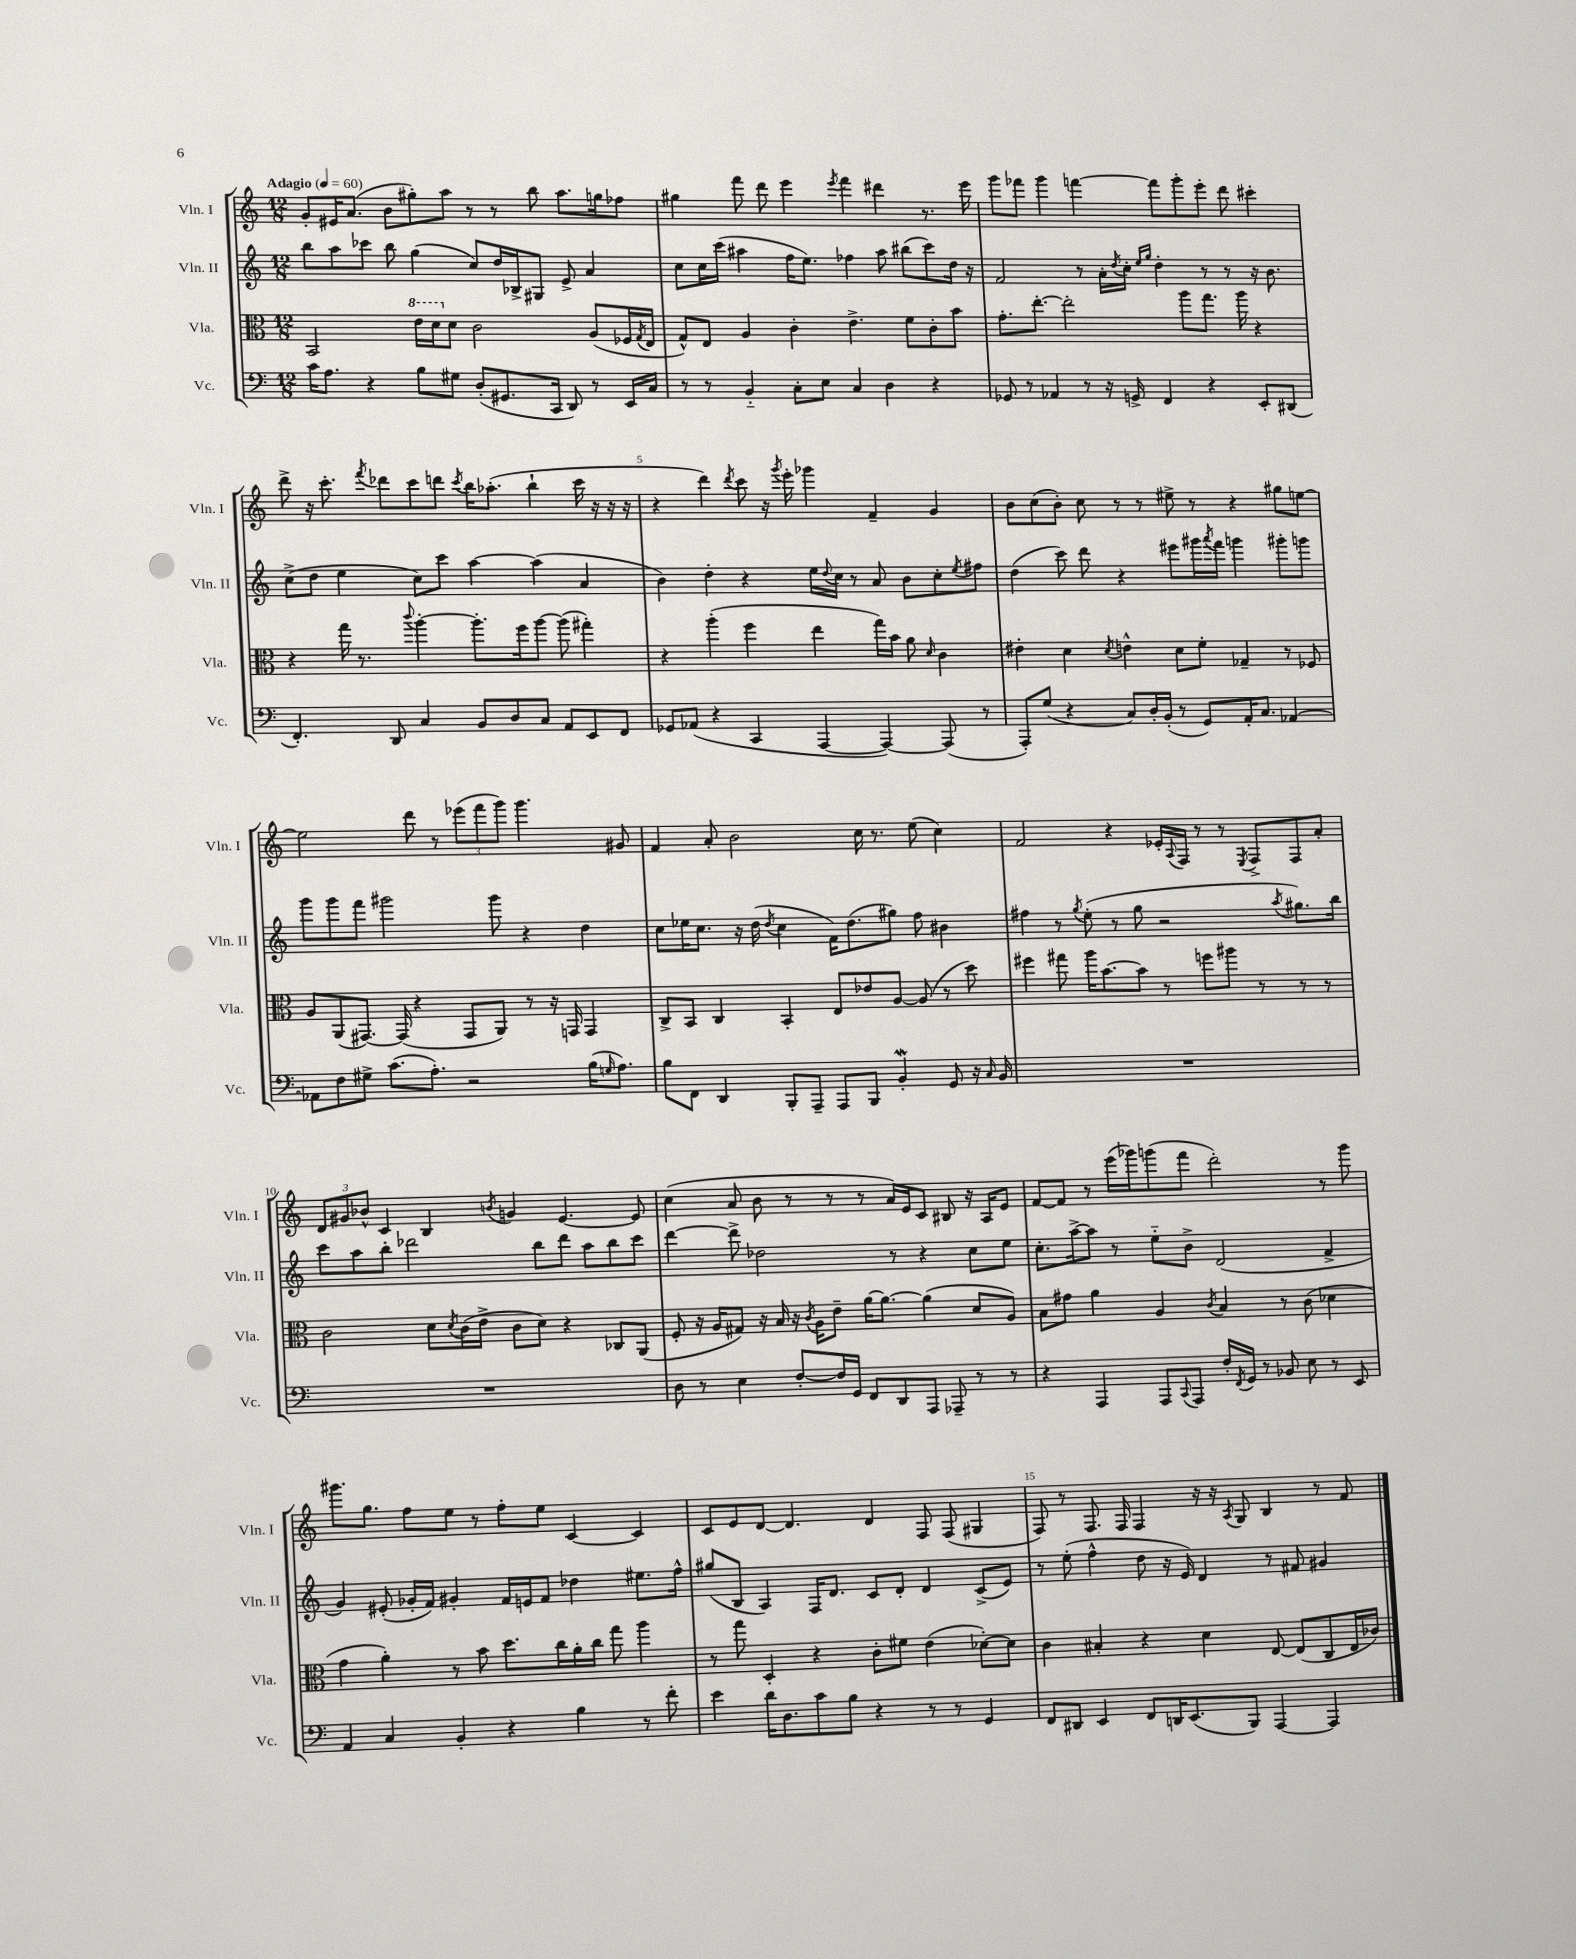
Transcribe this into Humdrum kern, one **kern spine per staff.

**kern	**kern	**kern	**kern
*staff4	*staff3	*staff2	*staff1
*clefF4	*clefC3	*clefG2	*clefG2
*k[]	*k[]	*k[]	*k[]
*M12/8	*M12/8	*M12/8	*M12/8
*MM60	*MM60	*MM60	*MM60
16c\LK	2BB/	8bb\L	8g'/L
8.A\J	.	.	.
.	.	8aa\	16e#/K
.	.	.	(8.a/J
4r	.	8ccc-\J	.
.	.	8bb\	8b\L
8B\L	16ee\LL	(4gg\	8gg#'\)
.	16dd\J	.	.
8G#\J	8d\J	.	8aa\J
(8D'/L	2c\	8cc/L)	8r
8.GG#/	.	16dd/L	8r
.	.	16B-^/J	.
.	.	8G#/J	8bb\
16CC/Jk	.	.	.
8DD/)	.	8e^/	8.aa\L
8r	(8A/L	4a/	.
.	.	.	16gg\k
16EE/LL	16F-/L	.	8ff-\J
.	8qG/	.	.
16C/JJ	16E/JJ	.	.
=	=	=	=
8r	8G^^/L)	8cc\L	4gg#\
8r	8E/J	16cc\L	.
.	.	(16ccc\JJ	.
4BB'~/	4A/	4aa#\	8fff\
.	.	.	8ddd\
8C'\L	4c'\	16ff\LK	4eee\
.	.	8.ee\J)	.
8E\J	.	.	.
.	.	.	8qeee/
4C/	4.e^\	4ff-\	4fff\
4D\	.	8aa#\	4ddd#\
.	8f\L	(8bb#\L	.
4r	8c'\	8ccc\)	8.r
.	8b\J	16dd\Jk	.
.	.	16r	16eee\
=	=	=	=
8GG-/	8.g'\L	2f/	8ggg\L
8r	.	.	8fff-\J
.	[8.ee'\J	.	.
4AA-/	.	.	4ggg\
.	2ee'\]	.	.
8r	.	8r	[4fff\
16r	.	16a'\LL	.
.	.	8qdd/	.
16GG^/	.	16cc'\JJ	.
.	.	16qqee/LL	.
.	.	16qqgg/JJ	.
4FF/	.	4dd'\	8fff\]L
.	8aa\L	.	8ggg'\
4r	8.gg\J	8r	8eee'\J
.	.	8r	8ddd\
.	16aa\	.	.
8EE'/L	4r	16r	4ccc#'\
.	.	8.b\	.
(8DD#/J	.	.	.
=	=	=	=
4.FF'/)	4r	(8cc^\L	8ddd^\
.	.	8dd\J	16r
.	.	.	8.ccc'\
.	16gg\	4ee\	.
.	8.r	.	.
.	.	.	8qfff/
8DD/	.	.	8ddd-\L
.	8qqccc/	.	.
4C/	[4aa'\	8cc\L)	8ccc\
.	.	8ccc\J	8ddd\J
.	.	.	8qccc/
8BB/L	8.aa'\]L	[4aa\	16bb\LK
.	.	.	(8.aa-'\J
8D/	.	.	.
.	16ff\k	.	.
8C/J	[8aa\J	(4aa\]	4bb`\
8AA/L	(8aa\]	.	.
8EE/	4gg#'\)	4a/	16ccc\
.	.	.	16r
8FF/J	.	.	16r
.	.	.	16r
=	=	=	=
8GG-/L	4r	4b\)	4r
(8AA-/J	.	.	.
4r	(4aa'\	4dd'\	4ddd\)
.	.	.	8qddd/
4CC/	4ff\	4r	8ccc\
.	.	.	16r
.	.	.	8qggg/
.	.	.	16eee'\
[4AAA/	4ee\	16ee\LL	4ggg-\
.	.	8qqdd/	.
.	.	16cc\JJ	.
.	.	8r	.
4AAA/_)	16gg\LL)	8a/	4f~/
.	16b\JJ	.	.
.	8a\	8b\L	.
.	16qqd/	.	.
(8AAA/]	4c\	8cc'\	4g/
.	.	8qee/	.
8r	.	8ff#\J	.
=	=	=	=
8AAA'/L)	4e#'\	(4dd\	8b\L
(8G/J	.	.	(8cc\
4r	4d\	8ccc\)	8b'\J)
.	.	8ddd\	8cc\
.	8qd/	.	.
8C/L)	4e^^\	4r	8r
16D'/L	.	.	8r
(16BB'/JJ	.	.	.
8r	8d\L	8eee#\L	8ee#^\
8GG/L)	8f'\J	16ggg#\L	8r
.	.	8qaaa/	.
.	.	16fff\JJ	.
16AA'/K	4G-~/	4ggg\	4r
8.C/J	.	.	.
[4AA-/	8r	8ggg#'\L	8gg#\L
.	8F-/	8ggg\J	[8ee\J
=	=	=	=
8AA-\]L	8A/L	8ggg\L	2ee\]
8F\	(8AA/	8ggg\	.
8G#^\J	[8.GG#/J)	8fff\J	.
(8.c\L	.	2ggg#\	.
.	(16GG#/]	.	.
.	4r	.	8ddd\
8.A'\J)	.	.	.
.	.	.	8r
2r	8GG#/L	.	(12eee-\L
.	.	.	12fff\
.	8AA/J)	8ggg#\	.
.	.	.	12ggg\J)
.	8r	4r	4.ggg\
.	16r	.	.
.	16GG/	.	.
(16B\LK	4GG/	4dd\	.
16qqG/	.	.	.
8.A\J)	.	.	.
.	.	.	8g#/
=	=	=	=
8B\L	8C^/L	8cc\L	4f/
8FF\J	8BB/J	16ee-\K	.
.	.	8.cc\J	.
4DD/	4C/	.	8a'/
.	.	16r	2b\
.	.	(16dd\	.
.	.	8qdd/	.
8BBB'/L	4BB'/	4cc\	.
8AAA~/J	.	.	.
8AAA/L	8E/L	16f\LK)	.
.	.	(8.dd\	.
8BBB/J	8e-/	.	16cc\
.	.	.	8.r
4BB'/	[8A/J	8gg#\J)	.
.	(8A/]	8ff\	(8ee\
8GG/	8r	4b#\	4cc\)
16r	8dd\)	.	.
16qqC/	.	.	.
16BB/	.	.	.
=	=	=	=
1.r	4ff#\	4ff#\	2f/
.	8gg#\	8r	.
.	.	8qgg/	.
.	16aa\LK	(8ee'\	.
.	[8.b\	.	.
.	.	8r	4r
.	8b\]J	8gg\	.
.	8r	2r	16e-'/LL
.	.	.	8qqA/
.	.	.	16F/JJ
.	8ff\L	.	8r
.	8aa#\J	.	8r
.	.	.	8qE/
.	8r	.	8F^/L
.	.	8qaa/	.
.	8r	8.gg#\L)	8F/
.	8r	.	8a'/J
.	.	16bb\Jk	.
=	=	=	=
1.r	2c\	8ccc\L	12d/L
.	.	.	12g#/
.	.	8aa\	.
.	.	.	12b-^^/J
.	.	8bb'\J	4c/
.	.	2ddd-\	.
.	8d\L	.	4B/
.	8qd/	.	.
.	(16c\L	.	.
.	16e^\JJ	.	.
.	.	.	8qb/
.	8c\L	.	4g/
.	8d\J)	8bb\L	.
.	4r	8ddd-\J	[4.e/
.	.	8aa\L	.
.	8C-/L	8bb\	.
.	(8AA/J	8ccc\J	8e/]
=	=	=	=
8D\	8F'/	[4ddd\	(4cc\
8r	16r	.	.
.	16A/LK	.	.
4E\	8G#/J)	8ddd^\]	8a/
.	16r	2dd-\	8b\
.	16B/	.	.
[8F'/L	16r	.	8r
.	8qc/	.	.
.	16A\LK	.	.
16F/]L	8e~\J	.	8r
16GG/JJ	.	.	.
8FF/L	[16a\LK	.	8r
.	8.a\_J	.	.
8DD/	.	8r	16a/LL)
.	.	.	16e/J
8AAA/J	(4a\]	4r	8c/J
8AAA-~/	.	.	8B#/
8r	8d/L	8cc\L	16r
.	.	.	16A/LK
8r	8A/J)	8ee\J	8e/J
=	=	=	=
4r	8B\L	8.cc'\L	[8f/L
.	8g#\J	.	8f/]J
.	.	[16aa^\k	.
4AAA/	4a\	8aa\]J	8r
.	.	8r	(16eee\LL
.	.	.	16ggg-\J)
8AAA/L	4A/	8ee'~\L	(8ggg\
8qqCC/	.	.	.
8AAA/J	.	8b^\J	8fff\J
.	8qc/	.	.
16F'/LL	4B/	(2d/	2ddd'\)
8qFF/	.	.	.
16GG/JJ	.	.	.
8r	.	.	.
8BB-/	8r	.	.
8E\	(8c\	.	.
8r	4d-\	4f^/	8r
8EE/	.	.	8ggg\
=	=	=	=
4AA/	4g\	4g/)	8.ggg#\L
.	.	.	8.gg\J
4C/	4a'\)	(8e#'/	.
.	.	16g-'/LL	8ff\L
.	.	16f/JJ)	.
4BB'/	8r	4g#'/	8ee\J
.	8b\	.	8r
4r	8.dd\L	16f/LL	8ff'\L
.	.	16e/J	.
.	.	8f/J	8ee\J
.	16cc\L	.	.
4B\	16a'\	4dd-\	[4c/
.	16cc\JJ	.	.
.	8gg\	.	.
8r	4aa\	8.ee#\L	4c/]
8f'\	.	.	.
.	.	16ff^^\Jk	.
=	=	=	=
4e\	8r	(8gg#/L	8c/L
.	8gg\	8B/J	8e/
16d\LK	4D'/	4A/)	[8d/J
8.D\	.	.	.
.	.	.	4.d/]
8c\	4r	16F/LK	.
.	.	8.d/J	.
8B\J	.	.	.
4r	8c'\L	8c/L	4d/
.	8f#\J	8d'/J	.
8r	(4e\	4d/	8F/
8r	.	.	(8F/
4GG/	[8d-'\L)	(8c^/L	4G#/
.	8d-\]J	8e/J)	.
=	=	=	=
8FF/L	4c\	8r	8F/)
8DD#/J	.	(8ee'\	8r
4EE/	4B#'/	4ff^^\	8.F/
.	.	.	16F/
8FF/L	4r	8dd\	4F/
16DD/K	.	16r	.
(8.EE/	.	16e/)	.
.	4d\	4d/	16r
.	.	.	16r
.	.	.	8qA/
8BBB/J)	.	.	8G/
[4AAA/	[8E/	8r	4B/
.	(8E/]L	8f#/	.
4AAA/]	8C/	4g#/	8r
.	16E/L	.	8f/
.	16c-/JJ)	.	.
==	==	==	==
*-	*-	*-	*-
